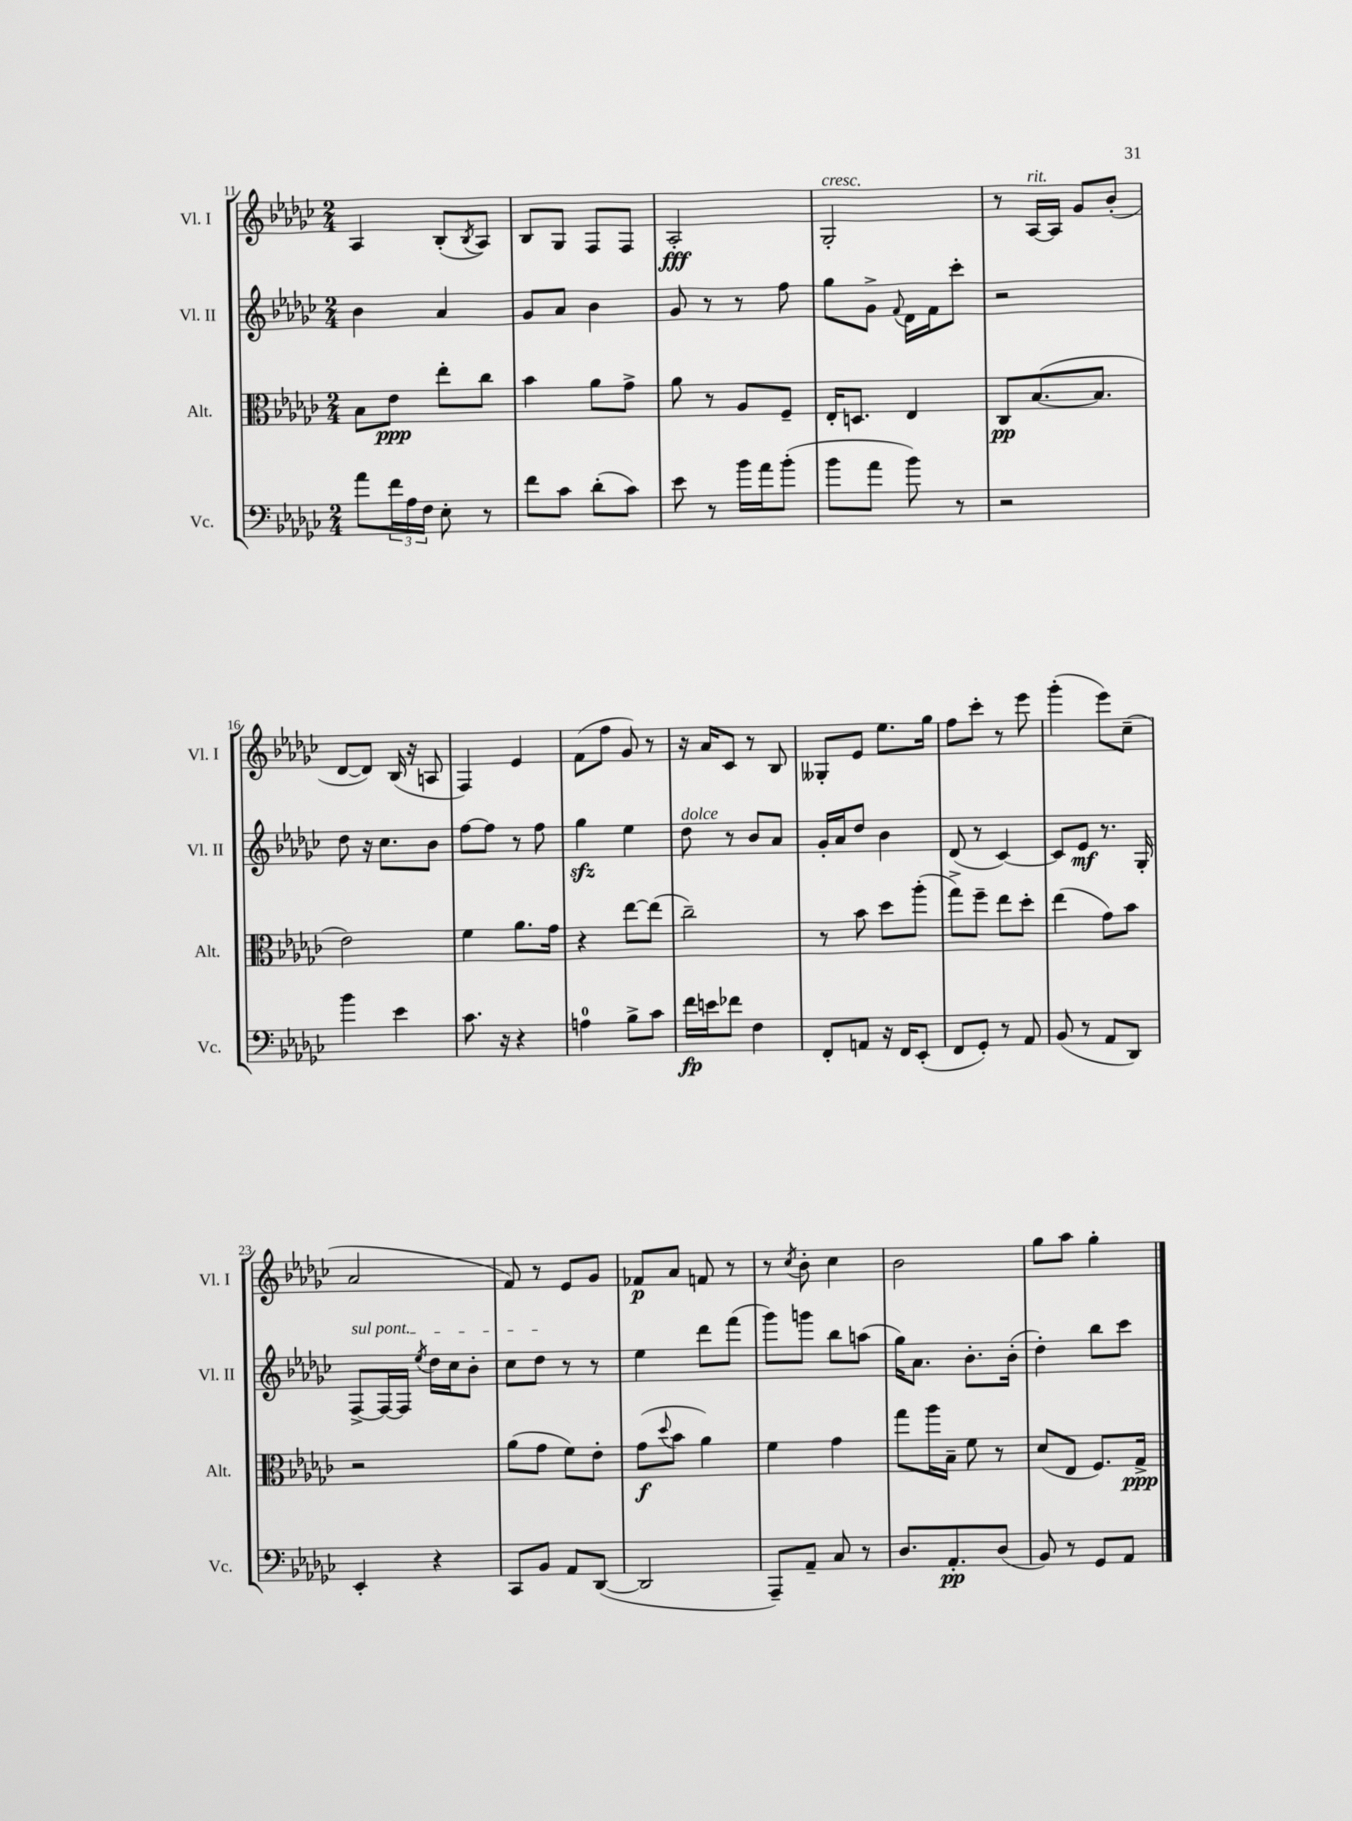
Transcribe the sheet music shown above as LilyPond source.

<<
\new StaffGroup <<
\new Staff = "s0" \with { instrumentName = "Vl. I" shortInstrumentName = "Vl. I" } {
    \clef treble \key ges \major \numericTimeSignature \time 2/4
    aes4 bes8-.( \acciaccatura { bes8 } aes8) |
    bes8 ges8 f8 f8 |
    aes2-.\fff |
    ges2-.^\markup { \italic "cresc." } |
    r8 aes16~^\markup { \italic "rit." } aes16 ges'8 bes'8-.( |
    des'8~ des'8) bes16( r16 a8 |
    f4) ees'4 |
    f'8( f''8 ges'8) r8 |
    r16 aes'16 ces'8 r8 bes8 |
    geses8-. ees'8 ees''8. ges''16 |
    f''8 ces'''8-. r8 ees'''8 |
    ges'''4-.( ees'''8) ces''8--( |
    aes'2 |
    f'8) r8 ees'8 ges'8 |
    fes'8\p aes'8 f'8 r8 |
    r8 \acciaccatura { ces''8 } bes'8-. ces''4 |
    bes'2 |
    ges''8 aes''8 ges''4-. \bar "|." |
}
\new Staff = "s1" \with { instrumentName = "Vl. II" shortInstrumentName = "Vl. II" } {
    \clef treble \key ges \major \numericTimeSignature \time 2/4
    bes'4 aes'4 |
    ges'8 aes'8 bes'4 |
    ges'8 r8 r8 f''8 |
    ges''8 ges'8-> \appoggiatura { f'8 } des'16 f'16 ces'''8-. |
    r2 |
    des''8 r16 ces''8. bes'8 |
    f''8~ f''8 r8 f''8 |
    ges''4\sfz ees''4 |
    des''8^\markup { \italic "dolce" } r8 bes'8 aes'8 |
    ges'16-. aes'16 des''8 bes'4 |
    des'8( r8 ces'4~) |
    ces'8 ees'8\mf r8. ges16-. |
    \once \override TextSpanner.bound-details.left.text = \markup { \italic "sul pont." } f8~->\startTextSpan f16~ f16 \acciaccatura { ees''8 } des''16 ces''16 bes'8-. |
    ces''8 des''8\stopTextSpan r8 r8 |
    ees''4 des'''8 f'''8( |
    ges'''8) g'''8 bes''8 a''8( |
    ges''16) aes'8. bes'8.-. bes'16-.( |
    des''4-.) bes''8 ces'''8 \bar "|." |
}
\new Staff = "s2" \with { instrumentName = "Alt." shortInstrumentName = "Alt." } {
    \clef alto \key ges \major \numericTimeSignature \time 2/4
    bes8 ees'8\ppp ees''8-. ces''8 |
    bes'4 aes'8 ges'8-> |
    aes'8 r8 aes8 f8-- |
    ees16-. d8. ees4 |
    ces8\pp bes8.~( bes8. |
    ees'2) |
    f'4 aes'8. ges'16 |
    r4 ees''8~ ees''8( |
    ces''2--) |
    r8 bes'8 des''8 aes''8-.( |
    ges''8->) f''8-- ees''8 des''8-. |
    ees''4( ges'8) bes'8 |
    r2 |
    aes'8( ges'8 f'8) ees'8-. |
    ges'8\f( \appoggiatura { des''8 } bes'8 aes'4) |
    f'4 ges'4 |
    ges''8 aes''16 bes16-- f'8 r8 |
    des'8( ees8 f8.) ges16->\ppp \bar "|." |
}
\new Staff = "s3" \with { instrumentName = "Vc." shortInstrumentName = "Vc." } {
    \clef bass \key ges \major \numericTimeSignature \time 2/4
    aes'8 \tuplet 3/2 { f'16 aes16 f16 } ees8-. r8 |
    f'8 ces'8 des'8-.( ces'8) |
    ees'8 r8 bes'16 aes'16 bes'8-.( |
    bes'8 aes'8 bes'8) r8 |
    r2 |
    bes'4 ees'4 |
    ces'8. r16 r4 |
    a4-0 bes8-> ces'8 |
    f'16\fp e'16 fes'8 f4 |
    f,8-. a,8 r16 f,16 ees,8-.( |
    f,8 ges,8-.) r8 aes,8 |
    bes,8( r8 aes,8 des,8) |
    ees,4-. r4 |
    ces,8 bes,8 aes,8 des,8~( |
    des,2 |
    aes,,8--) aes,8-- ces8 r8 |
    des8. aes,8.-.\pp des8( |
    bes,8) r8 ges,8 aes,8 \bar "|." |
}
>>
>>
\layout { \context { \Score currentBarNumber = #11 } }
